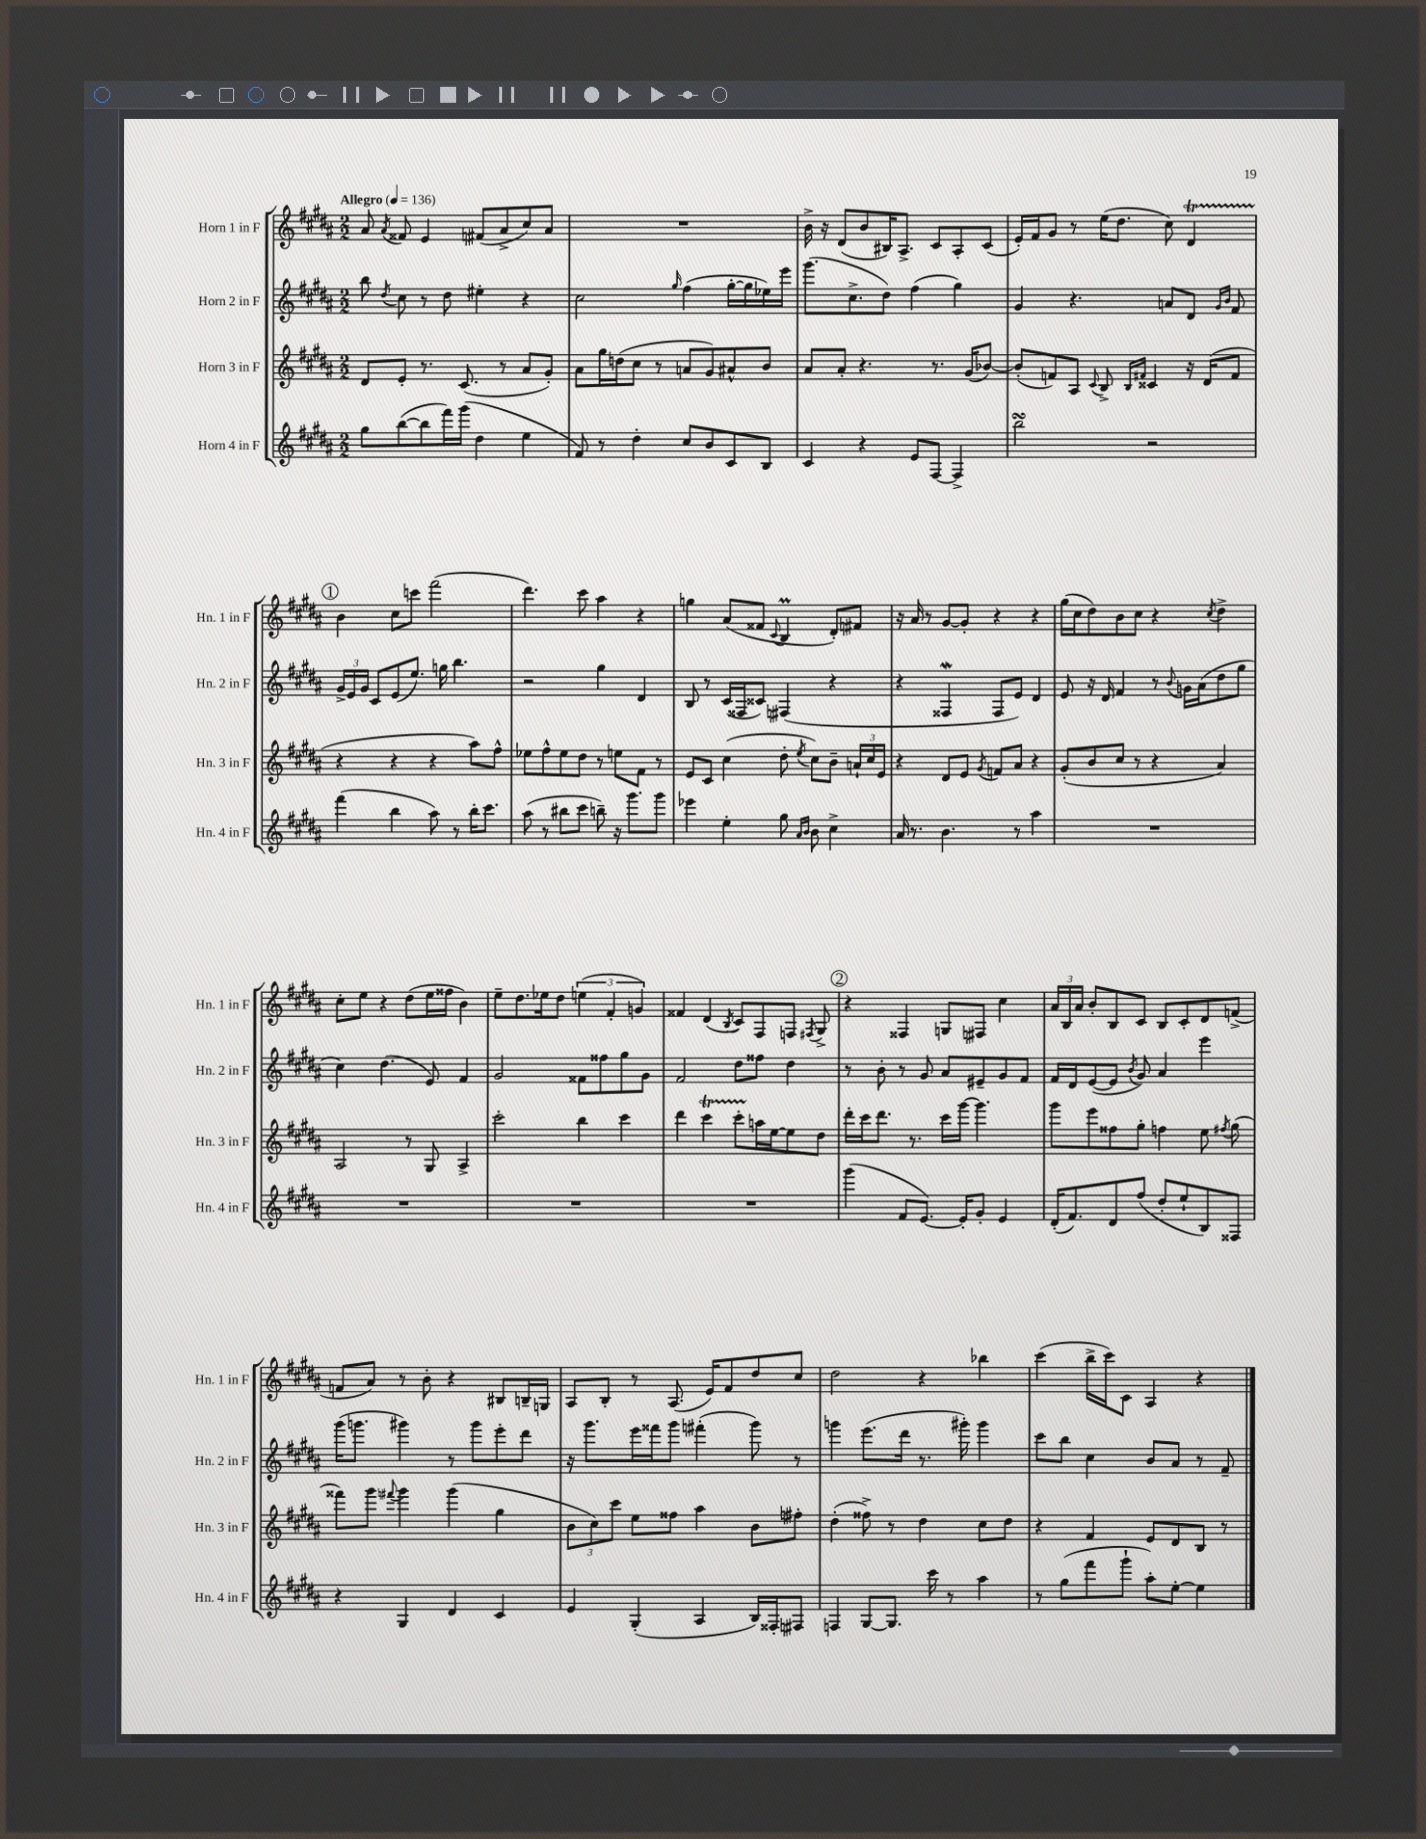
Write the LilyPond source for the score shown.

<<
\new StaffGroup <<
\new Staff = "s0" \with { instrumentName = "Horn 1 in F" shortInstrumentName = "Hn. 1 in F" } {
    \clef treble \key b \major \numericTimeSignature \time 2/2 \tempo "Allegro" 4 = 136
    \autoBeamOff ais'8 \acciaccatura { ais'8 } fisis'8 e'4 fis'8[( ais'8-> cis''8) ais'8] |
    R1 |
    b'16-> r16 dis'8[( b'8 bis16) ais8.]-> cis'8[ ais8-. cis'8]( |
    e'16[-.) fis'16 gis'8] r8 e''16[( dis''8.] cis''8) dis'4\startTrillSpan |
    \mark \markup { \circle "1" } b'4\stopTrillSpan cis''8[ c'''8] fis'''2( |
    dis'''4.) cis'''8 ais''4 r4 |
    g''4 ais'8[( fisis'8] \appoggiatura { cis'8 } b4\prall dis'8[-.) fis'8] |
    r16 ais'16 r8 gis'8[~ gis'8]-. r4 r4 |
    gis''16[( cis''16 dis''8) b'8 cis''8] r4 \acciaccatura { cis''8 } dis''4-> |
    cis''8[-. e''8] r4 dis''8[( e''16 fisis''16] b'4) |
    e''8[-- dis''8. ees''16 dis''8] \tuplet 3/2 { e''4( fis'4-. g'4) } |
    fisis'4 dis'4( \acciaccatura { b8 } cis'8[) fis8 f8] \acciaccatura { fis8 } gis8-> |
    \mark \markup { \circle "2" } r4 fisis4 g8[ fis8] cis''4 |
    \tuplet 3/2 { ais'16[ b16 ais'16] } b'8[-. b8 cis'8] b8[ cis'8-. dis'8 f'8]->( |
    f'8[ ais'8]) r8 b'8-. r4 bis8[ b16-- g16] |
    ais8[ b8]-. r8 ais8.( e'16[) fis'8 dis''8 cis''8] |
    dis''2 r4 bes''4 |
    cis'''4( b''16[-> cis'''16) cis'8] ais4 r4 \bar "|." |
}
\new Staff = "s1" \with { instrumentName = "Horn 2 in F" shortInstrumentName = "Hn. 2 in F" } {
    \clef treble \key b \major \numericTimeSignature \time 2/2
    \autoBeamOff b''8 \acciaccatura { dis''8 } cis''8 r8 dis''8 eis''4-. r4 |
    cis''2 \grace { gis''16 } fis''4( gis''16[~-. gis''16 ees''16) e'''16] |
    gis'''8.[( cis''8.-> dis''8]) fis''4( gis''4) |
    gis'4 r4. a'8[ dis'8] \grace { gis'16[ b'16] } fis'8 |
    \mark \markup { \circle "1" } \tuplet 3/2 { gis'16[-> e'16 gis'16] } cis'8[ e'8( e''8.]) g''16 b''4. |
    r2 gis''4 dis'4 |
    b8 r8 cis'16[( fisis16 cisis'8]) fis4( r4 |
    r4 fisis4\mordent fisis8[ e'8]) dis'4 |
    e'8 r16 dis'16 fis'4 r8 \appoggiatura { b'8 } g'16[ ais'16( dis''8 gis''8] |
    cis''4) dis''4.( e'8) fis'4 |
    gis'2 fisis'8[ fisis''8 gis''8 gis'8] |
    fis'2 dis''8[ fisis''8] dis''4 |
    \mark \markup { \circle "2" } r8 b'8-. r8 gis'8 ais'8[ eis'8-- gis'8 fis'8] |
    fis'16[ dis'16 e'8~( e'8] \acciaccatura { b'8 } gis'8) ais'4 e'''4 |
    gis'''16[( g'''8.] gis'''4) r8 gis'''8[ e'''8-. dis'''8] |
    r16 gis'''8.[ e'''16 fisis'''16 gis'''8] fis'''4-.( gis'''8) r8 |
    g'''4 e'''8.[( dis'''16] r8. gis'''16-.) gis'''4 |
    cis'''8[ b''8] cis''4 b'8[ ais'8] r8 fis'8-- \bar "|." |
}
\new Staff = "s2" \with { instrumentName = "Horn 3 in F" shortInstrumentName = "Hn. 3 in F" } {
    \clef treble \key b \major \numericTimeSignature \time 2/2
    \autoBeamOff dis'8[ e'8]-. r8. cis'8.( r8 ais'8[ gis'8]-.) |
    ais'8[ gis''16 d''16( cis''8] r8 a'8[ gis'8) ais'8-^ b'8] |
    ais'8[ ais'8]-. r4. r8. gis'16[( bes'8]~) |
    bes'8[-.( f'8) ais8] \appoggiatura { cis'8 } b8-> \grace { b16[ fis'16] } cisis'4 r16 dis'16[( fis'8] |
    \mark \markup { \circle "1" } r4 r4 r4 ais''8[) fis''8]-^ |
    ees''8[ fis''8-^ ees''8 dis''8] r8 e''8[ fis'8] r8 |
    e'8[ cis'8] cis''4( dis''8-. \acciaccatura { e''8 } cis''8[) b'8]-- \tuplet 3/2 { a'16[-! cis''16 e'16] } |
    r4 dis'8[ e'8] \acciaccatura { gis'8 } f'8[ ais'8] r4 |
    gis'8[-.( b'8 cis''8] r8 r4 ais'4) |
    ais2 r8 gis8 ais4-> |
    cis'''2-. b''4 cis'''4 |
    dis'''4 cis'''4\startTrillSpan cis'''8[-. a''16\stopTrillSpan e''16~ e''8 dis''8] |
    \mark \markup { \circle "2" } dis'''16[-. cis'''16 dis'''8.] r8. cis'''16[ gis'''16]~ gis'''4. |
    gis'''8[ e'''8 fisis''8 gis''8]-. f''4 e''8 \acciaccatura { fis''8 } gis''8( |
    fisis'''8[) gis'''8] \appoggiatura { fis'''8 } gis'''4 gis'''4( gis''4 |
    \tuplet 3/2 { b'8[ cis''8) cis'''8] } e''8[ fisis''8] ais''4 b'8[ fis''8]-. |
    dis''4-.( fisis''8->) r8 dis''4 cis''8[ dis''8] |
    r4 fis'4 e'8[ dis'8 b8] r8 \bar "|." |
}
\new Staff = "s3" \with { instrumentName = "Horn 4 in F" shortInstrumentName = "Hn. 4 in F" } {
    \clef treble \key b \major \numericTimeSignature \time 2/2
    \autoBeamOff gis''8[ b''8~( b''8 fis'''16) gis'''16]( dis''4 e''4 |
    fis'8) r8 dis''4-. cis''8[ b'8 cis'8 b8] |
    cis'4 r4 e'8[ fis8]~ fis4-> |
    b''2\turn r2 |
    \mark \markup { \circle "1" } fis'''4( b''4 ais''8) r8 b''16[-. cis'''8.] |
    ais''8( r8 bis''8[ cis'''8] b''8--) r16 gis'''8.[ gis'''8] |
    ees'''4 e''4-. gis''8 \grace { ais'16[ b'16] } b'8 cis''4-> |
    ais'16 r8. b'4. r8 ais''4 |
    R1 |
    R1 |
    R1 |
    R1 |
    \mark \markup { \circle "2" } gis'''4( fis'8[ e'8.]~) e'16[-. gis'8]-. e'4 |
    dis'16[-.( fis'8.) dis'8 fis''8]( dis''8[-. e''8-! b8) fisis8] |
    r4 gis4 dis'4 cis'4 |
    e'4 gis4-.( ais4 b16[) fisis16-. fis8] |
    f4 gis8[~ gis8.] cis'''16 r8 ais''4 |
    r8 gis''8[( fis'''8 gis'''8]-! ais''8[-.) e''8]~-. e''4 \bar "|." |
}
>>
>>
\layout { \context { \Score \remove "Bar_number_engraver" } }
